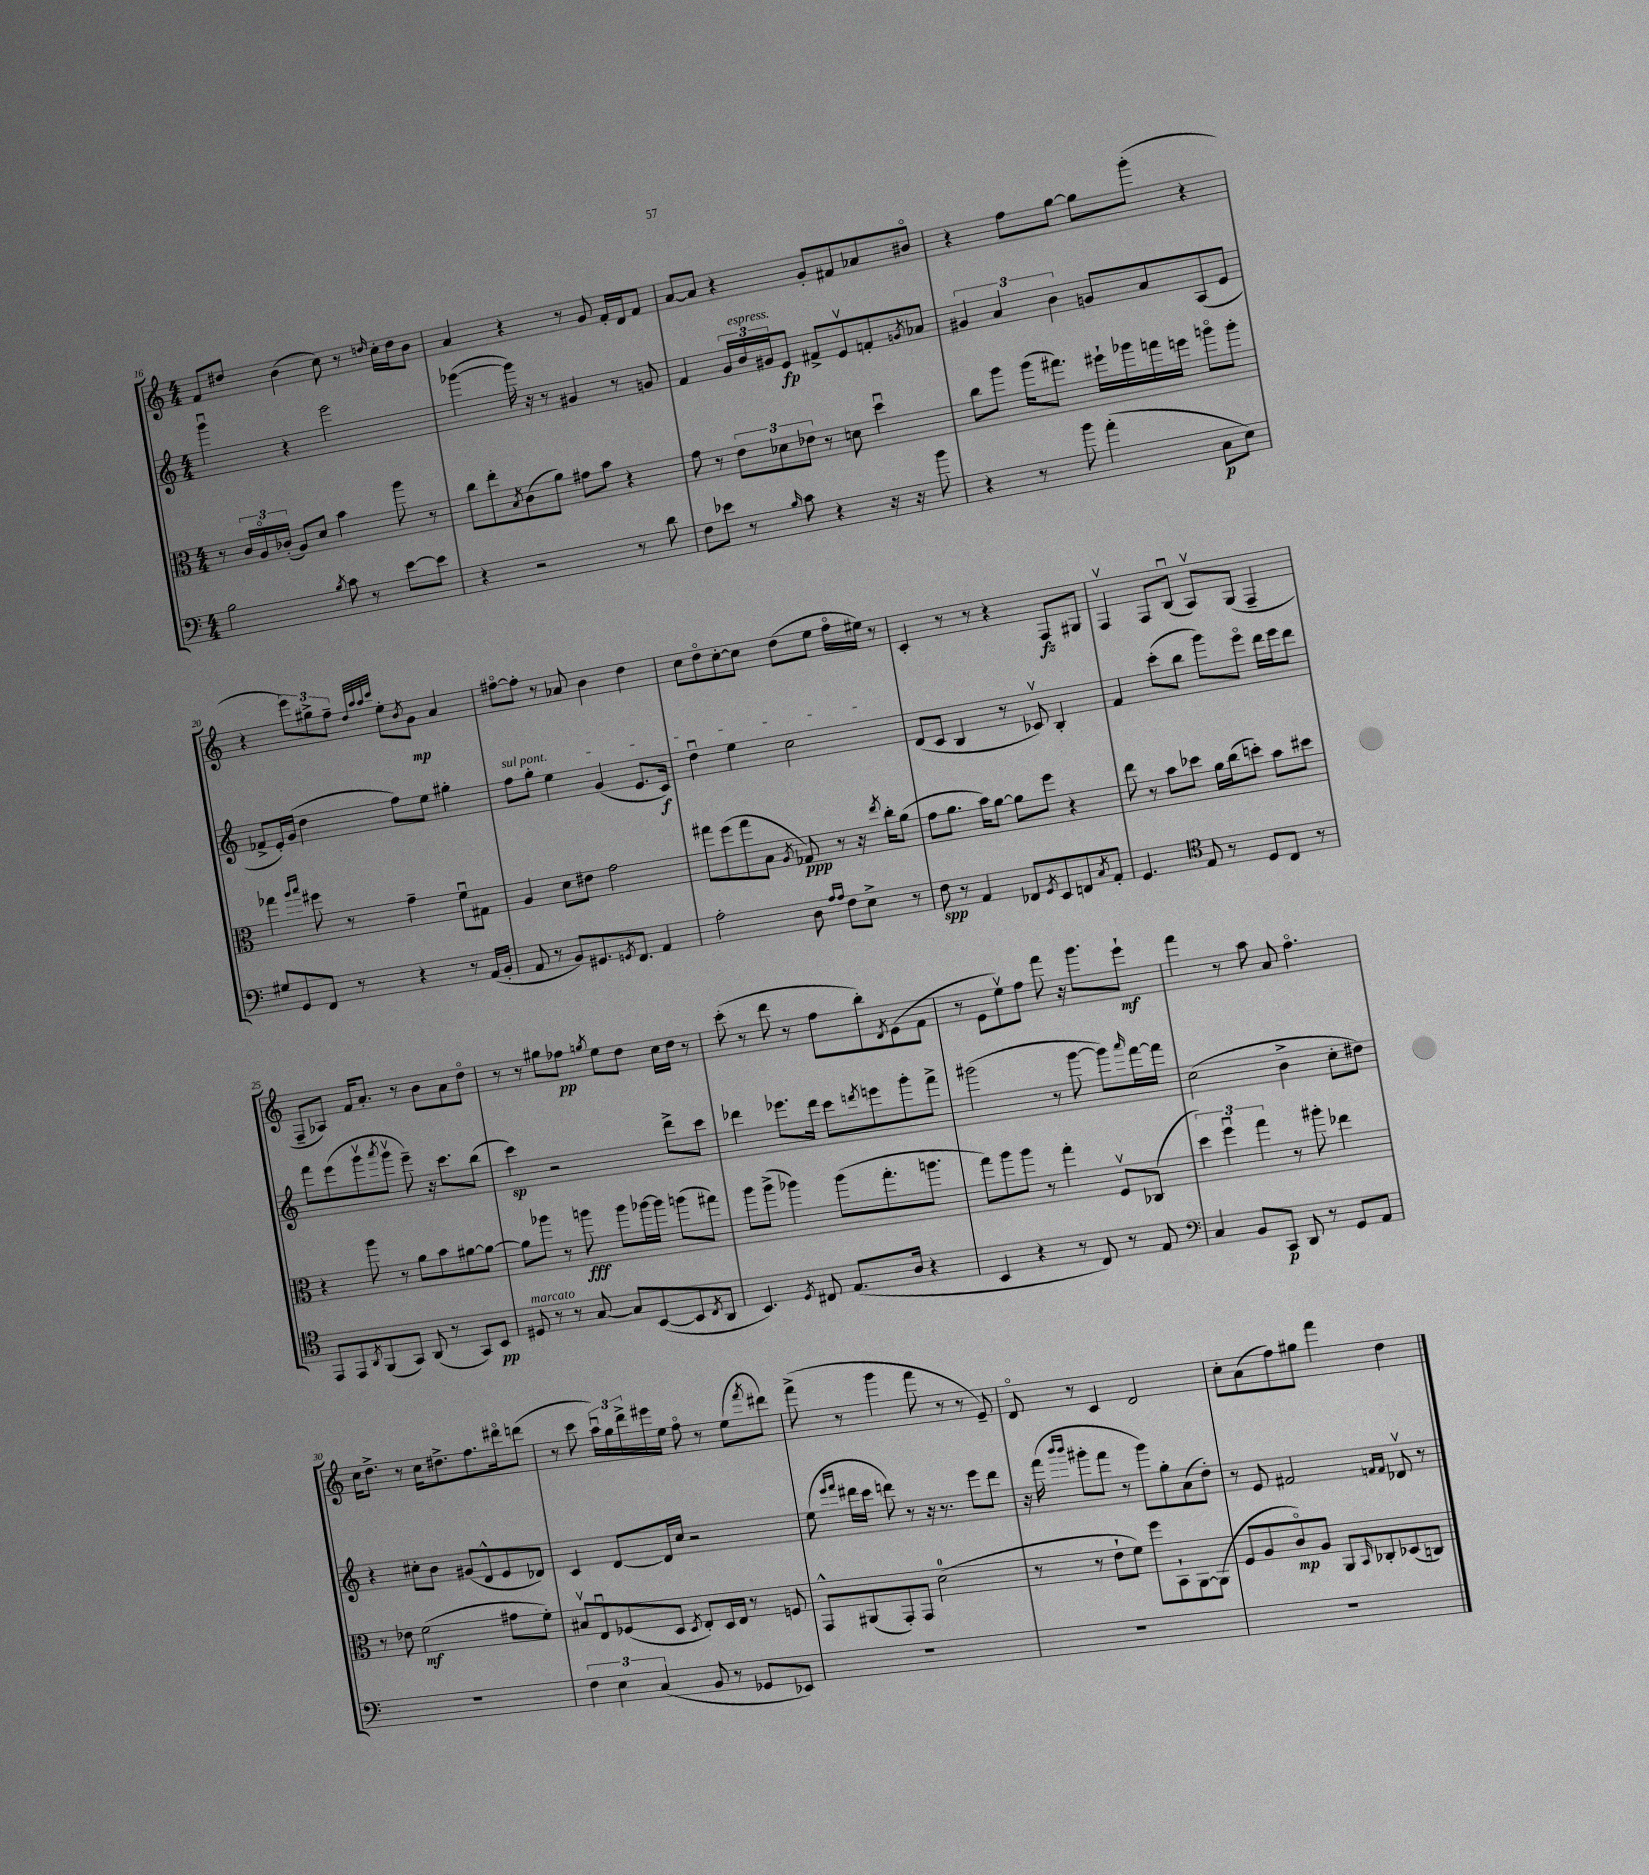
<<
\new StaffGroup <<
\new Staff = "s0" {
    \clef treble \key c \major \numericTimeSignature \time 4/4
    f'8 dis''8 b'4( c''8) r8 \grace { d''16 } c''16-. d''16 b'8 |
    a'4 r4 r8 g'8 f'16-. d'16 f'8 |
    a'8~ a'8 r4 g'8-. fis'8 aes'8 bis'8\flageolet |
    r4 f''8 g''8~ g''8 g'''8-.( r4 |
    r4 \tuplet 3/2 { e'''8) gis''8-> f''8-- } \grace { d''32 a''32 a''32 c'''32 } e''8-. \acciaccatura { b'8 } g'8\mp a'4 |
    fis''8~\flageolet fis''8-. r8 aes'8 b'4 d''4 |
    c''8 d''8\flageolet c''8~-. c''8 d''8( e''8 f''16\flageolet eis''16) r8 |
    c'4-. r8 r8 r4 f8\fz gis8 |
    f4\upbow f8 b8\downbow( a8\upbow) g8( f4-- |
    f8-- aes8) f'16 a'8.-. r8 b'8 a'8 d''8\flageolet |
    r8 r8 gis''8 fes''8\pp \acciaccatura { g''8 } e''8 d''8 c''16 d''16 r8 |
    c'''8-.( r8 d'''8 r8 f''8 b''8-.) \acciaccatura { d'8 } e'8( f'8 |
    r8 e'8 e''8\upbow) f''8 f'''8 r16 g'''8. e'''8-!\mf |
    f'''4 r8 a''8 a'8 f''4.\flageolet |
    c''16 d''8.-> r8 c''16 dis''8.-> f''8. dis'''16\flageolet d'''8( |
    r8 c'''8 \tuplet 3/2 { a''16\downbow) g''16 d'''16-> } eis'''16 e''16 f''8\flageolet r8 e''8( \acciaccatura { f'''8 } dis'''8) |
    f'''8->( r8 g'''4 f'''8 r8 r8 e'8--) |
    d'8\flageolet r8 c'4 d'2 |
    c''8-. a'8( f''8) gis''8 f'''4 d''4 \bar "|." |
}
\new Staff = "s1" {
    \clef treble \key c \major \numericTimeSignature \time 4/4
    g'''4\downbow r4 e'''2 |
    ges'''4~( ges'''16) r16 r8 gis'4 r8 g'8 |
    f'4 \tuplet 3/2 { g'16 b'16^\markup { \italic "espress." } gis'16 } e'8\fp fis'8-> e'8\upbow f'8-. \acciaccatura { g'8 } aes'8 |
    \tuplet 3/2 { gis'4 a'4 b'4 } g'8 a'8 a8( e'8 |
    fes'8-> e'16-.) g'16( d''4 f''8) e''8 gis''4-. |
    \once \override TextSpanner.bound-details.left.text = \markup { \italic "sul pont." } f''8\startTextSpan g''8-. e''4 g'4( e'8. c'16\f) |
    d''4\downbow e''4 c''2\stopTextSpan |
    d'8( c'8 b4 r8 ces'8\upbow) b4-. |
    f'4 c'''8-.( b''8 g'''8) e'''8\flageolet d'''16 e'''16 d'''8 |
    f'''8 e'''8( g'''8\upbow \acciaccatura { a'''8 } g'''8\upbow e'''8--) r16 c'''8. b''8( |
    c'''4\sp) r2 d'''8-> c'''8 |
    des'''4 ees'''8. des'''16 c'''8 \acciaccatura { d'''8 } e'''8 g'''8-. f'''8-> |
    gis'''2( r8 gis'''8~ gis'''8) \grace { a'''16 } f'''16~ f'''16 |
    c''2( b'4-> c''8-. dis''8) |
    r4 cis''8-. b'8 gis'8( d'8-^ e'8 des'8) |
    c'4 d'8~ d'16 c''16 r2 |
    e''8( \grace { e'''16 f'''16 } dis'''16 c'''16 d'''8) r8 r16 r8. e'''8 d'''8 |
    r16 f'''16( \grace { b'''16 b'''16 } gis'''8-. f'''8 r8 gis'''8) g''8-. a'8( d''8-.) |
    r8 e'8 fis'2 \grace { f'16 f'16 } des'8\upbow r8 \bar "|." |
}
\new Staff = "s2" {
    \clef alto \key c \major \numericTimeSignature \time 4/4
    r8 \tuplet 3/2 { c'16 a16\flageolet ces'16-.( } a8) d'8 b'4 a''8 r8 |
    c''8 e''8-. \acciaccatura { b8 } c'8( a'8) gis'8 b'8 r4 |
    g'8 r8 \tuplet 3/2 { e'8 des'8 ees'8 } r8 d'8 d''4\downbow |
    c''8 a''8 a''16( gis''8.) fis''16-! aes''16 g''16 f''16 a''8\flageolet a''8-. |
    ges''4 \grace { a''16 b''16 } fis''8 r8 g'4-- f'8\downbow gis8 |
    a4 d'8 eis'8 g'2 |
    gis''8 f''8( gis''8 b8 \acciaccatura { a8 } ges8\ppp) r8 r16 \acciaccatura { e''8 } c''16-. a'8( |
    g'8 a'8. b'16) a'8~ a'8 f''8 r4 |
    e''8 r8 b'8 des''8 a'16 c''16( d''8-.) b'8 dis''8 |
    r4 a''8 r8 a'8 b'8 ais'8~ ais'8~ |
    ais'8 aes''8 r8 a''8\fff a''8 aes''16~ aes''16 a''8( gis''8) |
    a''8 a''8->( aes''4) aes''8( g''8.-. a''8. |
    g''8) a''8 a''8 r8 g''4-. f8\upbow ces8( |
    \tuplet 3/2 { d''4) f''4\downbow g''4 } r8 ais''8-. ees''4 |
    r8 ees'8 f'2\mf( gis'8 f'8-.) |
    bis8\upbow e8\downbow fes8( d8 \acciaccatura { d8 } e8-.) d16 e16 r8 f8 |
    g,8-^ ais,8( g,8-.) g,8 d'2-0( |
    r8 r8 e'8-! f'8) f''8 b,8-! a,8~ a,8( |
    f8 a8 c'8\flageolet\mp) a8 a,8 \grace { b,16 } ces8-. des8( c8) \bar "|." |
}
\new Staff = "s3" {
    \clef bass \key c \major \numericTimeSignature \time 4/4
    b2 \acciaccatura { b8 } c'8 r8 e'8~ e'8 |
    r4 r2 r8 d'8 |
    f8 ees'8 r8 \grace { b16 } c'8 r4 r16 r16 b'8 |
    r4 r8 b'8 a'4-.( c8\p e8) |
    gis8 g,8 f,8 r8 r4 r8 a,16( b,16-. |
    a,8 r8 b,8) gis,8. \acciaccatura { g,8 } f,8. a,4 |
    a2-. d8 \grace { a16 a16 } f8 e8-> r8 |
    f8\spp r8 a,4 fes,8 \acciaccatura { g,8 } e,8 f,8 \acciaccatura { c8 } a,8-. |
    g,4. \clef tenor e8 r8 d8 c8 r8 |
    e,8 e,8 \acciaccatura { a,8 } f,8( g,8) a,8( r8 g,8) b,8\pp |
    dis8^\markup { \italic "marcato" } r8 r8 g8~ g8 b,8~( b,8 \acciaccatura { c8 } a,8 |
    b,4.) \acciaccatura { d8 } cis8 e8.( a16 r4 |
    b,4 r4 r8 c8) r8 e8 |
    \clef bass c4 b,8 c,8\p d,8 r8 g,8 a,8 |
    R1 |
    \tuplet 3/2 { f4 e4 c4( } b,8 r8 ges,8 ees,8) |
    R1 |
    R1 |
    R1 \bar "|." |
}
>>
>>
\layout { \context { \Score currentBarNumber = #16 } }
